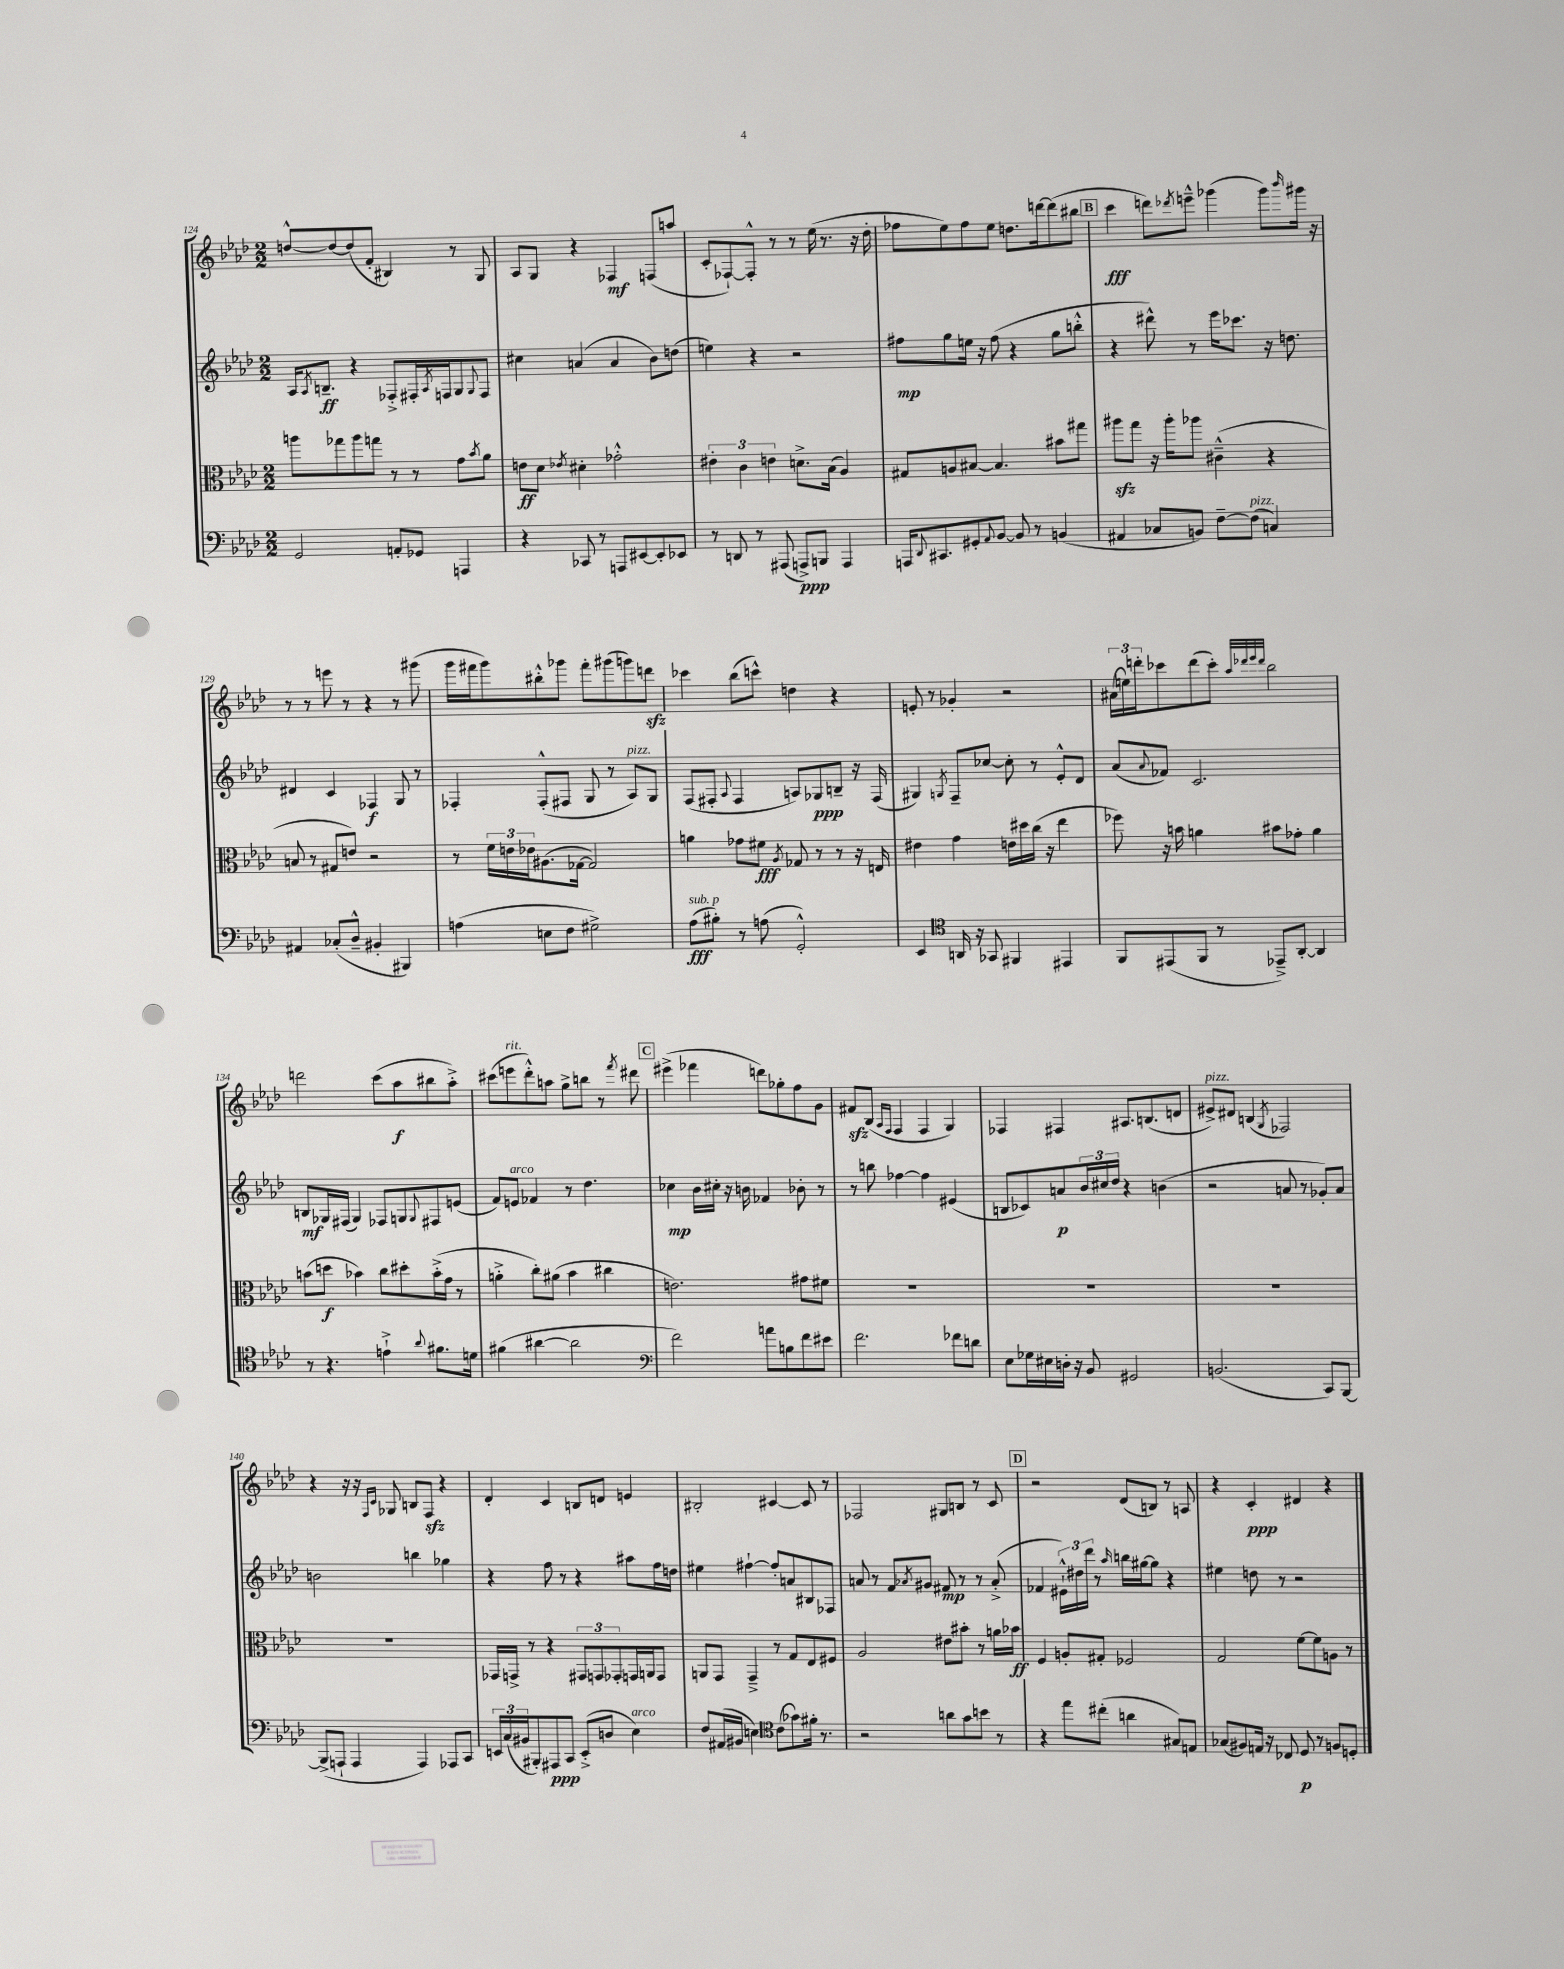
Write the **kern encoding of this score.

**kern	**kern	**kern	**kern
*staff4	*staff3	*staff2	*staff1
*clefF4	*clefC3	*clefG2	*clefG2
*k[b-e-a-d-]	*k[b-e-a-d-]	*k[b-e-a-d-]	*k[b-e-a-d-]
*M2/2	*M2/2	*M2/2	*M2/2
2GG	8aa	16A-	[8dd^^
.	.	8qA-	.
.	.	8.B~	.
.	8gg-	.	8dd_
.	8aa	4r	(8dd]
.	8gg	.	8f'
8AA'	8r	8F-'^	4B#)
8GG-	8r	16F#'	.
.	.	8qA-	.
.	.	16F	.
4AAA	8g	8G	8r
.	8qb-	8qqG	.
.	8a-	8F	8G
=	=	=	=
4r	8e	4cc#	8A-
.	8d-	.	8G
.	8qe-	.	.
8CC-	4d#'	(4a	4r
8r	.	.	.
8AAA	2g-'^^	4a	4F-
[8EE#	.	.	.
8EE#']	.	8b-)	(8F
8EE-	.	(8dd	8aa
=	=	=	=
8r	6e#'	4ee)	8c'
8DD	.	.	[8F-`)
.	6c	.	.
8r	.	4r	8F-'^^]
.	6e	.	.
(8AAA#	.	.	8r
8AAA^)	8.d^	2r	8r
8BBB	.	.	(16ee-
.	(16B-	.	8.r
4AAA	4A-)	.	.
.	.	.	16r
.	.	.	16dd-'
=	=	=	=
16AAA	8G#	8ff#	8ff-
8qqDD-	.	.	.
8.CC#	.	.	.
.	8A	8gg	8ee-)
8GG#'	[8B#	16ee	8ff-
.	.	16r	.
8qqAA-	.	.	.
[8BB-	4.B#]	(8ff#	8ee-
8BB-]	.	4r	8.dd
8r	.	.	.
.	.	.	[16ddd
(4BB	8b#	8gg	(8ddd]
.	8gg#	8bb'^^	8bb#
=	=	=	=
4AA#	8aa#	4r	4ccc
.	8gg	.	.
8C-	16r	8ddd#^^)	8ddd)
.	16aa#'	.	.
.	.	.	8qddd-
8BB)	8aa-	8r	8eee~^^
[8F~	(4c#~^^	16eee-	(4ggg-
.	.	8.ccc-	.
(8F]	.	.	.
4C)	4r	16r	8ggg-)
.	.	8.dd	.
.	.	.	16qqbbb-
.	.	.	16ggg#
.	.	.	16r
=	=	=	=
4AA#	8B	4d#	8r
.	8r	.	8r
(8C-'	8G#	4c	8eee
8D-~^^	8e)	.	8r
4BB#'	2r	4F-	4r
4BBB#)	.	8G	8r
.	.	8r	(8ggg#
=	=	=	=
(4A	8r	4F-'	16ggg
.	.	.	16fff#
.	24f	.	8ggg)
.	24e	.	.
.	24e-	.	.
8E	(8.A#	(8F-'^^	8bb#'^^
8F	.	8F#	8ggg-
.	[16G-	.	.
2G#^)	2G-])	8G	8fff#'
.	.	8r	(8ggg#
.	.	8A-)	8ggg)
.	.	8G	8ddd
=	=	=	=
(8A-	4a	(8F	4ccc-
8B#')	.	8F#'	.
.	.	8qqA-	.
8r	8g-	4F#	(8bb-
(8A	8f#	.	8ccc^^)
.	8qA-	.	.
2GG'^^)	8G-	8A)	4dd
.	8r	8G-	.
.	8r	8B~	4r
.	16r	16r	.
.	16E	(16F#	.
=	=	=	=
4EE-	4e#	4G#)	8e'
.	.	.	8r
*clefC4	*	*	*
.	.	8qG	.
16AA	4g	8F~	4g-'
16r	.	.	.
8GG-	.	[8cc-	.
4FF#	16e	8cc-']	2r
.	16dd#	.	.
.	(16cc	8r	.
.	16r	.	.
4EE#	4ee-	8e-'^^	.
.	.	8d-	.
=	=	=	=
8FF	8ff-)	(8a-	(24a#
.	.	.	24ee)
.	.	.	24ddd'
.	.	8qqa-	.
(8EE#	16r	8f-)	8ccc-
.	16b	.	.
8FF	4a	2.c	(8ddd
8r	.	.	8ccc-')
.	.	.	32qqaa-
.	.	.	32qqddd-
.	.	.	32qqeee-
.	.	.	32qqddd-
8EE-~^)	8b#	.	2bb-
[8AA-'	8g-'	.	.
4AA-]	4a	.	.
=	=	=	=
8r	(8b	8B	2ddd
4.r	8dd	16G-	.
.	.	(16F#	.
.	4b-)	4G-)	.
4e`^	8cc	8F-	(8ccc
.	8dd#'	8G	8aa-
8qqa-	.	8qqG	.
8.f#	(16b-'^	8F#	8bb#
.	16g	.	.
.	8r	(8e	8aa-'^)
16d	.	.	.
=	=	=	=
(4f#	4a'^	8f)	(8ccc#
.	.	8e	8eee
[4a#	8cc')	4f-	8ddd-'^^)
.	(8a#	.	8aa
2a#]	4b-	8r	8gg^
.	.	4.dd-	8bb
.	4cc#	.	8r
.	.	.	8qfff
.	.	.	8ddd#
=	=	=	=
*clefF4	*	*	*
2f)	2.e)	4cc-	(4eee#^
.	.	16b-	4fff-
.	.	16cc#'	.
.	.	16r	.
.	.	16b	.
8a	.	4f-	8ddd)
8B	.	.	8gg-'
8f	8g#	8b-'	8ff
8e#	8f#	8r	8g
=	=	=	=
2.f	1r	8r	8f#
.	.	8bb	(8B-
.	.	.	16qqA-
.	.	.	16qqF
.	.	[4ff-	4F
.	.	4ff-]	4F
8f-	.	(4e#	4G)
8d	.	.	.
=	=	=	=
8E-	1r	8B	4F-
16G-	.	8c-)	.
16E#	.	.	.
16D'	.	8a	4F#
16r	.	.	.
8BB-	.	24b-	.
.	.	24cc#	.
.	.	24dd-	.
2GG#	.	4r	8.A#
.	.	.	(8.B
.	.	(4b	.
.	.	.	8d
=	=	=	=
(2.BB	1r	2r	8e#^)
.	.	.	8d#
.	.	.	(4B
.	.	.	8qG
.	.	8a	2F-)
.	.	8r	.
8CC)	.	8g-')	.
[8BBB-	.	8a	.
=	=	=	=
(8BBB-^]	1r	2b	4r
8AAA`	.	.	.
4AAA	.	.	16r
.	.	.	16r
.	.	.	16qqF
.	.	.	16qqc
.	.	.	8G-
4AAA)	.	4bb	8B
.	.	.	8F
8AAA-	.	4gg-	4r
8CC	.	.	.
=	=	=	=
24EE	16GG-	4r	4d-'
(24C	.	.	.
.	16GG^	.	.
24BB#	.	.	.
8BBB#')	8r	.	.
8AAA#	4r	8ff	4c
8CC	.	8r	.
(8EE'^	12GG#	4r	8B
.	12GG	.	.
8D	.	.	8d
.	12GG-'	.	.
4E-)	16GG	8aa#	4e
.	16AA	.	.
.	8GG	16ff	.
.	.	16dd	.
=	=	=	=
8F	8AA	4ee#	2B#'
(16AA#	8GG	.	.
16BB#	.	.	.
4E)	4GG~^	[4ff#`	.
*clefC4	*	*	*
(8c	8r	8ff#']	[4c#
8g-)	8G	8a	.
16f#'	8E-	8B#	8c#]
8.r	.	.	.
.	8F#	8F-	8r
=	=	=	=
2r	2A-	8a	2F-
.	.	8r	.
.	.	8f	.
.	.	8qa-	.
.	.	8g#	.
8a	8e#	8f#	8G#
8g	8b#'	8r	8B
8b	8r	8r	8r
8r	16a	(8a-'^	8c
.	16b-	.	.
=	=	=	=
4r	4F	4f-	2r
8ee-	8A'	24e#`^^)	.
.	.	24dd#	.
.	.	24ddd-	.
(8cc#'	8G#'	8r	.
.	.	16qqaa-	.
4a	2F-	16bb	(8d-
.	.	[16gg#	.
.	.	8gg#]	8B)
8G#)	.	4r	8r
8E	.	.	8A
=	=	=	=
(8G-	2G	4ee#	4r
8F#)	.	.	.
16E	.	8dd	4c'
16r	.	.	.
8C-	.	8r	.
8D-	[8f	2r	4d#
8r	8f]	.	.
8F	8A	.	4r
8D'	8r	.	.
==	==	==	==
*-	*-	*-	*-
